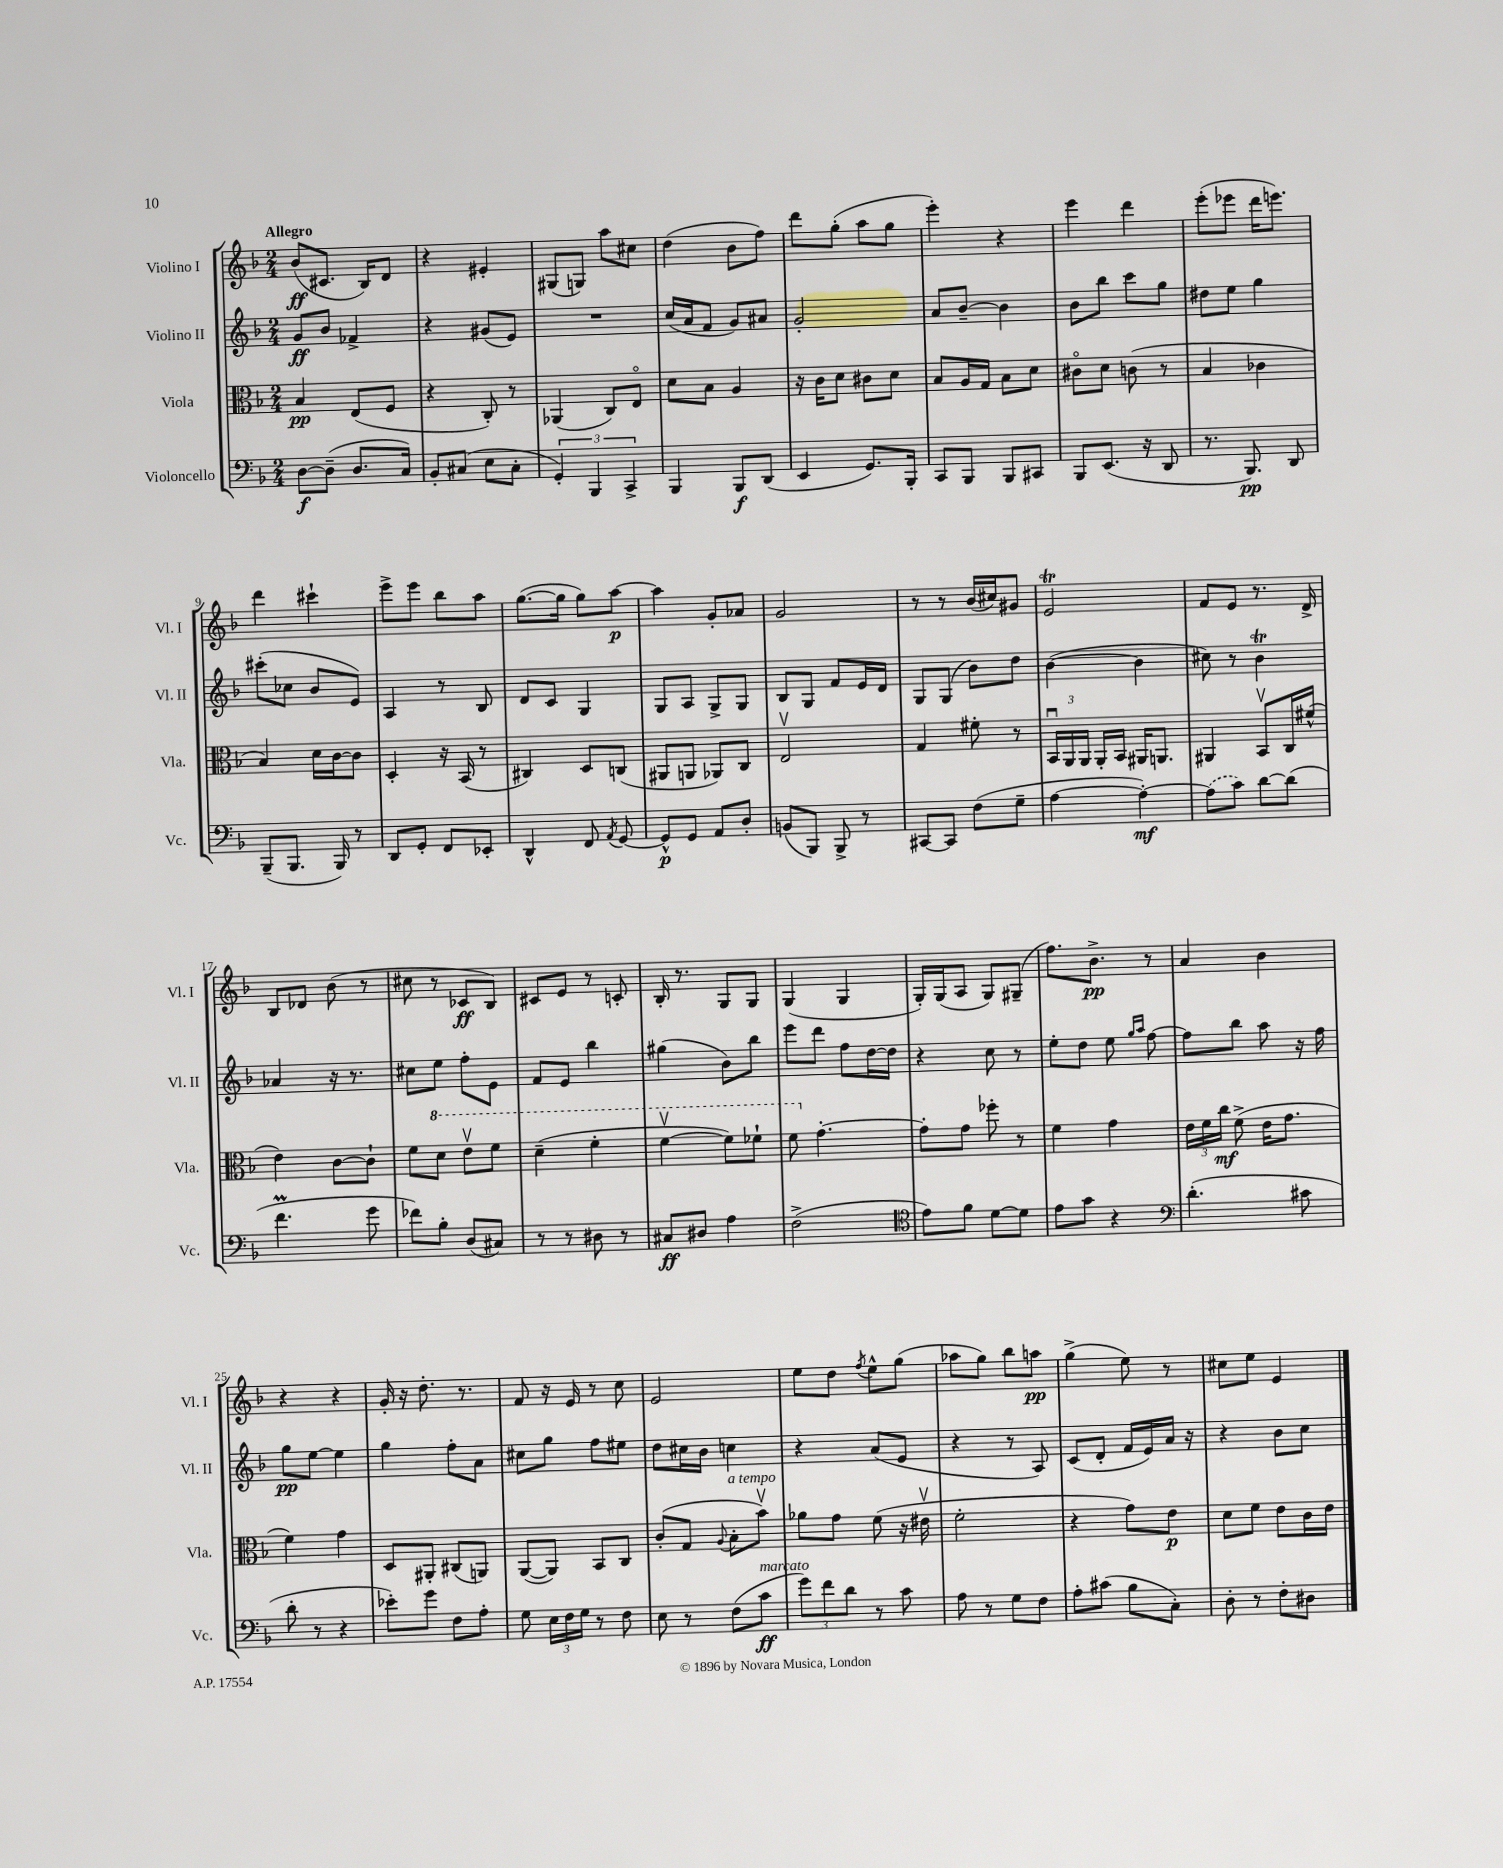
<<
\new StaffGroup <<
\new Staff = "s0" \with { instrumentName = "Violino I" shortInstrumentName = "Vl. I" } {
    \clef treble \key f \major \numericTimeSignature \time 2/4 \tempo "Allegro"
    \autoBeamOff bes'8[\ff( cis'8.] bes16[) d'8] |
    r4 eis'4-. |
    gis8[( g8]) a''8[ cis''8] |
    d''4( bes'8[ f''8]) |
    d'''8[ g''8]-.( a''8[ g''8] |
    e'''4-.) r4 |
    e'''4 d'''4 |
    e'''8[-.( ees'''8] d'''16[ e'''8.]) |
    d'''4 cis'''4-! |
    e'''8[-> e'''8] bes''8[ a''8] |
    g''8.[~( g''16] g''8[) a''8]~\p |
    a''4 g'8[-. aes'8] |
    g'2 |
    r8 r8 bes'16[( cis''16) gis'8] |
    e'2\trill |
    f'8[ e'8] r8. d'16-> |
    bes8[ des'8] bes'8( r8 |
    cis''8 r8 ces'8[\ff bes8]) |
    cis'8[ e'8] r8 c'8-. |
    bes16-. r8. g8[ g8] |
    g4( g4 |
    g16[-.) g16( a8] g8[) gis8]--( |
    f''8.[) bes'8.]->\pp r8 |
    a'4 bes'4 |
    r4 r4 |
    g'16-. r16 d''8.-. r8. |
    f'8 r16 e'16 r8 c''8 |
    e'2 |
    e''8[ d''8] \acciaccatura { f''8 } e''8[-^ g''8]( |
    aes''8[ g''8]) bes''8[ a''8]\pp |
    g''4->( e''8) r8 |
    cis''8[ e''8] e'4 \bar "|." |
}
\new Staff = "s1" \with { instrumentName = "Violino II" shortInstrumentName = "Vl. II" } {
    \clef treble \key f \major \numericTimeSignature \time 2/4
    \autoBeamOff g'8[\ff bes'8] fes'4-> |
    r4 gis'8[( e'8]) |
    R2 |
    c''16[( a'16 f'8] g'8[) ais'8] |
    g'2-. |
    a'8[ bes'8]~-- bes'4 |
    bes'8[ bes''8] c'''8[ g''8] |
    dis''8[ e''8] g''4 |
    cis'''8[-.( ces''8] bes'8[ e'8]) |
    a4 r8 bes8 |
    d'8[ c'8] g4 |
    g8[ a8] g8[-> g8] |
    bes8[ g8] f'8[ e'16 d'16] |
    g8[ g8]( bes'8[) d''8] |
    bes'4~( bes'4 |
    cis''8) r8 bes'4\trill |
    aes'4 r16 r8. |
    cis''8[ e''8] f''8[-. e'8] |
    f'8[ e'8] bes''4 |
    gis''4( bes'8[) bes''8] |
    e'''8[ d'''8] f''8[ d''16~ d''16] |
    r4 c''8 r8 |
    e''8[-. d''8] e''8 \grace { g''16[ a''16] } f''8~ |
    f''8[ bes''8] a''8 r16 f''16 |
    g''8[\pp e''8]~ e''4 |
    g''4 f''8[-. a'8] |
    cis''8[ g''8] f''8[ eis''8] |
    d''8[ cis''16 bes'16] c''4 |
    r4 a'8[( e'8] |
    r4 r8 a8) |
    c'8[( d'8]-. f'16[ e'16) a'16] r16 |
    r4 bes'8[ c''8] \bar "|." |
}
\new Staff = "s2" \with { instrumentName = "Viola" shortInstrumentName = "Vla." } {
    \clef alto \key f \major \numericTimeSignature \time 2/4
    \autoBeamOff bes4\pp e8[( f8] |
    r4 c8-.) r8 |
    aes,4( c8[) e8]\flageolet |
    d'8[ bes8] a4 |
    r16 c'16[ d'8] cis'8[ d'8] |
    bes8[ a16 g16] bes8[ d'8] |
    cis'8[\flageolet d'8] c'8( r8 |
    bes4 ces'4 |
    bes4) d'16[ c'16~ c'8] |
    d4-. r16 bes,16( r8 |
    cis4) d8[ c8]( |
    ais,8[ a,8] aes,8[) c8] |
    e2\upbow |
    g4 fis'8-. r8 |
    \tuplet 3/2 { bes,16[\downbow a,16 a,16] } a,16[-. bes,16] ais,16[ a,8.] |
    ais,4 bes,8[\upbow c16 fis'16]-^( |
    e'4) c'8[~ c'8]-! |
    f'8[ \ottava #1 d''8] e''8[\upbow f''8] |
    d''4--( f''4-. |
    f''4~\upbow f''8[) fes''8]-! |
    f''8 \ottava #0 g'4.~-. |
    g'8[-. g'8] fes''8-. r8 |
    f'4 g'4 |
    \tuplet 3/2 { e'16[ f'16 c''16]\mf } f'8->( e'16[ g'8.] |
    f'4) g'4 |
    d8[ ais,8]-. cis8[( a,8]) |
    a,8[~( a,8]) bes,8[ c8] |
    c'8[-.( g8] \appoggiatura { a8 } bes8[-.^\markup { \italic "a tempo" } bes'8]\upbow) |
    aes'8[ g'8] f'8( r16 eis'16\upbow |
    f'2-. |
    r4 g'8[) e'8]\p |
    d'8[ f'8] e'8[ c'16 e'16] \bar "|." |
}
\new Staff = "s3" \with { instrumentName = "Violoncello" shortInstrumentName = "Vc." } {
    \clef bass \key f \major \numericTimeSignature \time 2/4
    \autoBeamOff d8[~\f d8]--( d8.[ c16]) |
    bes,8[-. cis8]( e8[ cis8]-. |
    \tuplet 3/2 { g,4-.) bes,,4 c,4-> } |
    bes,,4 bes,,8[\f d,8]( |
    e,4 g,8.[) bes,,16]-. |
    c,8[ bes,,8] bes,,8[ cis,8] |
    bes,,8[ e,8.]( r16 d,8 |
    r8. bes,,8.\pp) d,8 |
    bes,,8[--( bes,,8.] bes,,16) r8 |
    d,8[ g,8]-. f,8[ ees,8]-. |
    d,4-^ f,8 \acciaccatura { a,8 } g,8~ |
    g,8[-^\p g,8] a,8[ d8]-. |
    b,8[( bes,,8]) bes,,8-> r8 |
    cis,8[~ cis,8] f8[( g8]-- |
    a4~ a4~-.\mf) |
    \once \slurDashed a8[( c'8]) d'8[~ d'8]( |
    f'4.\prall g'8 |
    fes'8[) bes8]-. d8[( cis8]) |
    r8 r8 dis8 r8 |
    cis8[\ff dis8] a4 |
    f2->( |
    \clef tenor e'8[) f'8] d'8[~ d'8] |
    e'8[ g'8] r4 |
    \clef bass d'4.-.( cis'8 |
    d'8-. r8 r4 |
    ees'8[-.) g'8] f8[ a8]-. |
    g8 \tuplet 3/2 { e16[ f16 g16] } r8 f8 |
    e8 r8 f8[( c'8]\ff^\markup { \italic "marcato" } |
    \tuplet 3/2 { g'8[) f'8 d'8] } r8 c'8 |
    a8 r8 g8[ f8] |
    a8[-. cis'8]( bes8[ c8]-.) |
    d8-. r8 f8[-. dis8] \bar "|." |
}
>>
>>
